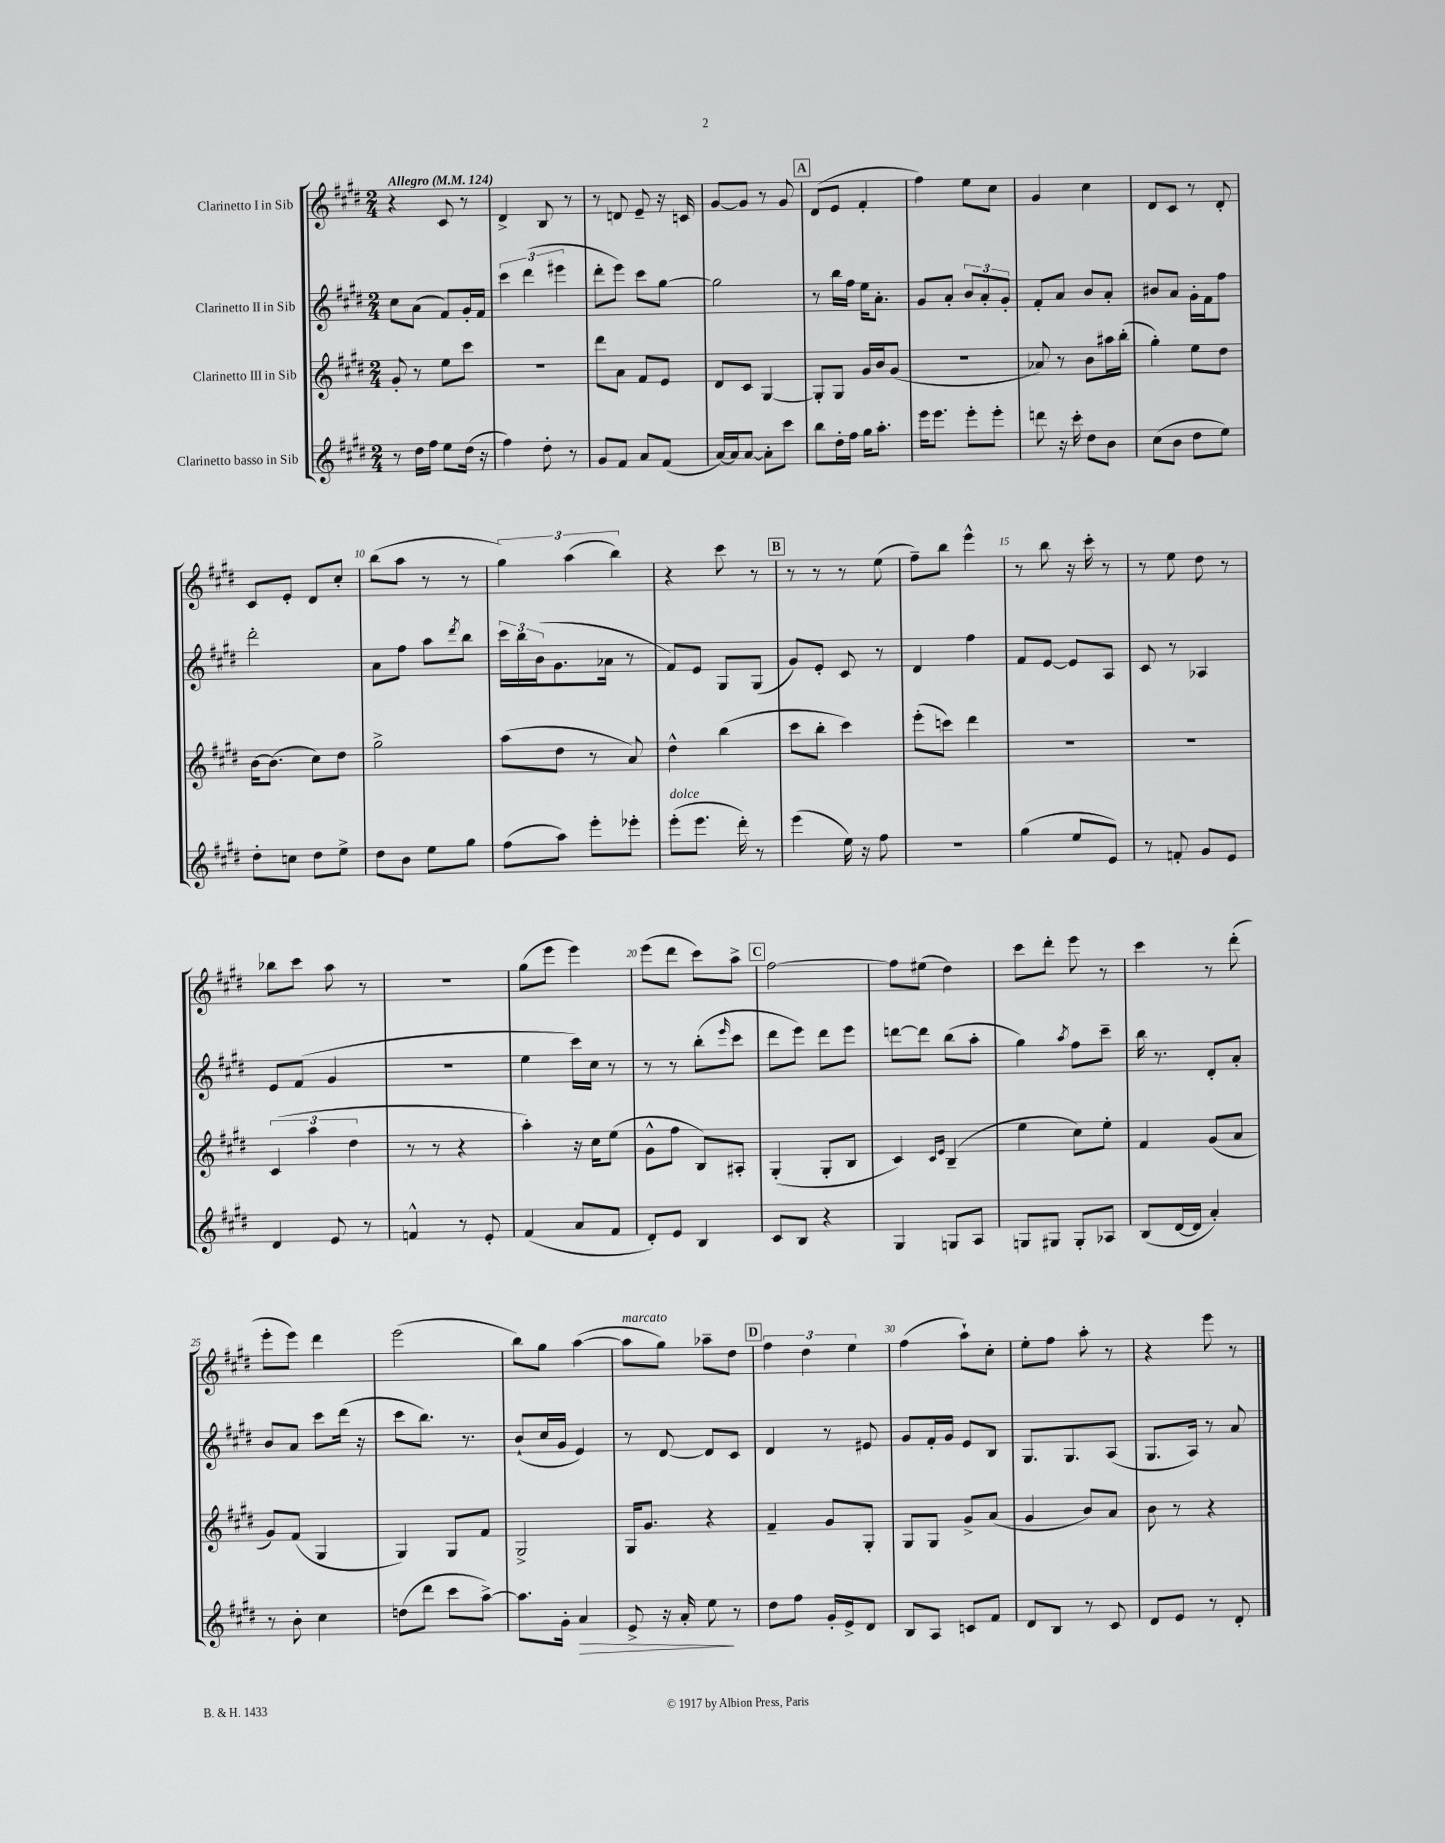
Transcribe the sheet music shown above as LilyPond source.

<<
\new StaffGroup <<
\new Staff = "s0" \with { instrumentName = "Clarinetto I in Sib" } {
    \clef treble \key e \major \numericTimeSignature \time 2/4 \tempo "Allegro" 4 = 124
    r4 cis'8 r8 |
    dis'4-> b8 r8 |
    r8 d'8 e'8-- r16 c'16 |
    gis'8~ gis'8 r8 gis'8 |
    \mark \markup { \box "A" } dis'8( e'8 fis'4-. |
    fis''4) e''8 cis''8 |
    gis'4 cis''4 |
    dis'8 cis'8 r8 dis'8-. |
    cis'8 e'8-. dis'8 cis''8-. |
    b''8( a''8 r8 r8 |
    \tuplet 3/2 { gis''4) a''4( b''4) } |
    r4 cis'''8 r8 |
    \mark \markup { \box "B" } r8 r8 r8 e''8( |
    fis''8--) b''8 e'''4-^ |
    r8 b''8 r16 cis'''16-. r8 |
    r8 e''8 dis''8 r8 |
    bes''8 cis'''8 a''8 r8 |
    r2 |
    gis''8( e'''8 e'''4) |
    e'''8( dis'''8 cis'''8) a''8-> |
    \mark \markup { \box "C" } fis''2~ |
    fis''8 eis''8( dis''4) |
    cis'''8 dis'''8-. e'''8 r8 |
    cis'''4 r8 dis'''8-.( |
    e'''8-. e'''8) dis'''4 |
    e'''2( |
    b''8) gis''8 a''4~( |
    a''8^\markup { \italic "marcato" } gis''8) aes''8-- dis''8 |
    \mark \markup { \box "D" } \tuplet 3/2 { fis''4 dis''4 e''4 } |
    fis''4( a''8-!) cis''8-. |
    e''8-. fis''8 a''8-. r8 |
    r4 e'''8 r8 \bar "|." |
}
\new Staff = "s1" \with { instrumentName = "Clarinetto II in Sib" } {
    \clef treble \key e \major \numericTimeSignature \time 2/4
    cis''8 a'8( fis'8) gis'16-. fis'16 |
    \tuplet 3/2 { cis'''4 dis'''4( eis'''4 } |
    dis'''8-. e'''8) cis'''8 gis''8~ |
    gis''2 |
    \mark \markup { \box "A" } r8 b''16 fis''16 e''16 a'8.-. |
    gis'8 a'8-. \tuplet 3/2 { b'8 a'8-. gis'8-. } |
    fis'8-. a'8 b'8 a'8-. |
    bis'8 a'8 gis'16-. fis'16 fis''8 |
    dis'''2-. |
    a'8 fis''8 a''8 \acciaccatura { dis'''8 } b''8 |
    \tuplet 3/2 { cis'''16 b''16 b'16( } gis'8. aes'16 r8 |
    fis'8) e'8 gis8 gis8( |
    \mark \markup { \box "B" } gis'8) e'8-. cis'8 r8 |
    dis'4 fis''4 |
    fis'8 e'8~ e'8 a8 |
    cis'8 r8 aes4 |
    e'8 fis'8( gis'4 |
    r2 |
    e''4 cis'''16) cis''16 r8 |
    r8 r8 b''8-.( \grace { e'''16 } cis'''8 |
    \mark \markup { \box "C" } dis'''8 e'''8) dis'''8 e'''8 |
    d'''8~ d'''8 b''8( a''8-. |
    gis''4) \acciaccatura { a''8 } fis''8 cis'''8-- |
    b''16 r8. dis'8-. a'8-. |
    b'8 a'8 cis'''8 dis'''16( r16 |
    cis'''8 b''8.) r8. |
    b'8-!( cis''16 gis'16 e'4) |
    r8 dis'8~ dis'8 cis'8 |
    \mark \markup { \box "D" } dis'4 r8 eis'8 |
    gis'8 fis'16-. gis'16 e'8 b8 |
    gis8. gis8. a8( |
    gis8. a16) r8 a'8 \bar "|." |
}
\new Staff = "s2" \with { instrumentName = "Clarinetto III in Sib" } {
    \clef treble \key e \major \numericTimeSignature \time 2/4
    gis'8-. r8 e''8 cis'''8 |
    r2 |
    dis'''8 a'8 fis'8 e'8 |
    dis'8 cis'8 gis4~ |
    \mark \markup { \box "A" } gis8-. gis8 gis'16 b'16 gis'8( |
    r2 |
    aes'8) r8 b'8 ais''16 b''16-.( |
    gis''4-.) e''8 dis''8 |
    b'16~ b'8.( cis''8) dis''8 |
    gis''2-> |
    a''8( dis''8 r8 a'8) |
    dis''4-^ b''4( |
    \mark \markup { \box "B" } cis'''8 b''8-. cis'''4) |
    e'''8-.( c'''8) dis'''4 |
    R2 |
    R2 |
    \tuplet 3/2 { cis'4( a''4 dis''4 } |
    r8 r8 r4 |
    a''4-.) r16 cis''16 e''8( |
    gis'8-^ fis''8 b8) ais8-. |
    \mark \markup { \box "C" } gis4-.( gis8-. b8 |
    cis'4) \grace { cis'16 e'16 } b4--( |
    e''4 cis''8) e''8-. |
    fis'4 gis'8( a'8 |
    gis'8) fis'8( gis4 |
    gis4) gis8 fis'8 |
    gis2-> |
    gis16 gis'8. r4 |
    \mark \markup { \box "D" } fis'4-- gis'8 gis8-. |
    gis8 gis8 gis'8-> a'8( |
    gis'4 b'8) a'8 |
    b'8 r8 r4 \bar "|." |
}
\new Staff = "s3" \with { instrumentName = "Clarinetto basso in Sib" } {
    \clef treble \key e \major \numericTimeSignature \time 2/4
    r8 dis''16 fis''16 e''8 dis''16( r16 |
    fis''4) dis''8-. r8 |
    gis'8 fis'8 a'8 fis'8( |
    a'16~) a'16 a'8~ a'8-. cis'''8 |
    \mark \markup { \box "A" } b''8 dis''16-. fis''16 gis''16 a''8.-. |
    e'''16 e'''8. e'''8-. e'''8-. |
    d'''8 r16 cis'''16-. dis''8 b'8 |
    cis''8( b'8 dis''8 e''8) |
    dis''8-. c''8 dis''8 e''8-> |
    dis''8 b'8 e''8 gis''8 |
    fis''8( a''8) e'''8-. ees'''8-. |
    e'''8-.^\markup { \italic "dolce" }( e'''8. dis'''16-.) r8 |
    \mark \markup { \box "B" } e'''4( e''16) r16 fis''8 |
    R2 |
    gis''4( e''8 e'8) |
    r8 f'8-. gis'8 e'8 |
    dis'4 e'8 r8 |
    f'4-^ r8 e'8-. |
    fis'4( a'8 fis'8 |
    dis'8-.) e'8 b4 |
    \mark \markup { \box "C" } cis'8 b8 r4 |
    gis4 g8 a8 |
    g8 gis8 gis8-. aes8 |
    b8( dis'16~ dis'16 a'4-.) |
    r8 b'8-. cis''4 |
    d''8( dis'''8 cis'''8 a''8~->) |
    a''8. gis'16-. a'4\> |
    e'8-> r16 a'16-. e''8\! r8 |
    \mark \markup { \box "D" } dis''8 fis''8 gis'16-. e'16-> dis'8 |
    b8 a8 c'8 fis'8 |
    dis'8 b8 r8 cis'8 |
    dis'8 e'8 r8 dis'8-. \bar "|." |
}
>>
>>
\layout { \context { \Score \override BarNumber.break-visibility = ##(#f #t #t) barNumberVisibility = #(every-nth-bar-number-visible 5) } }
